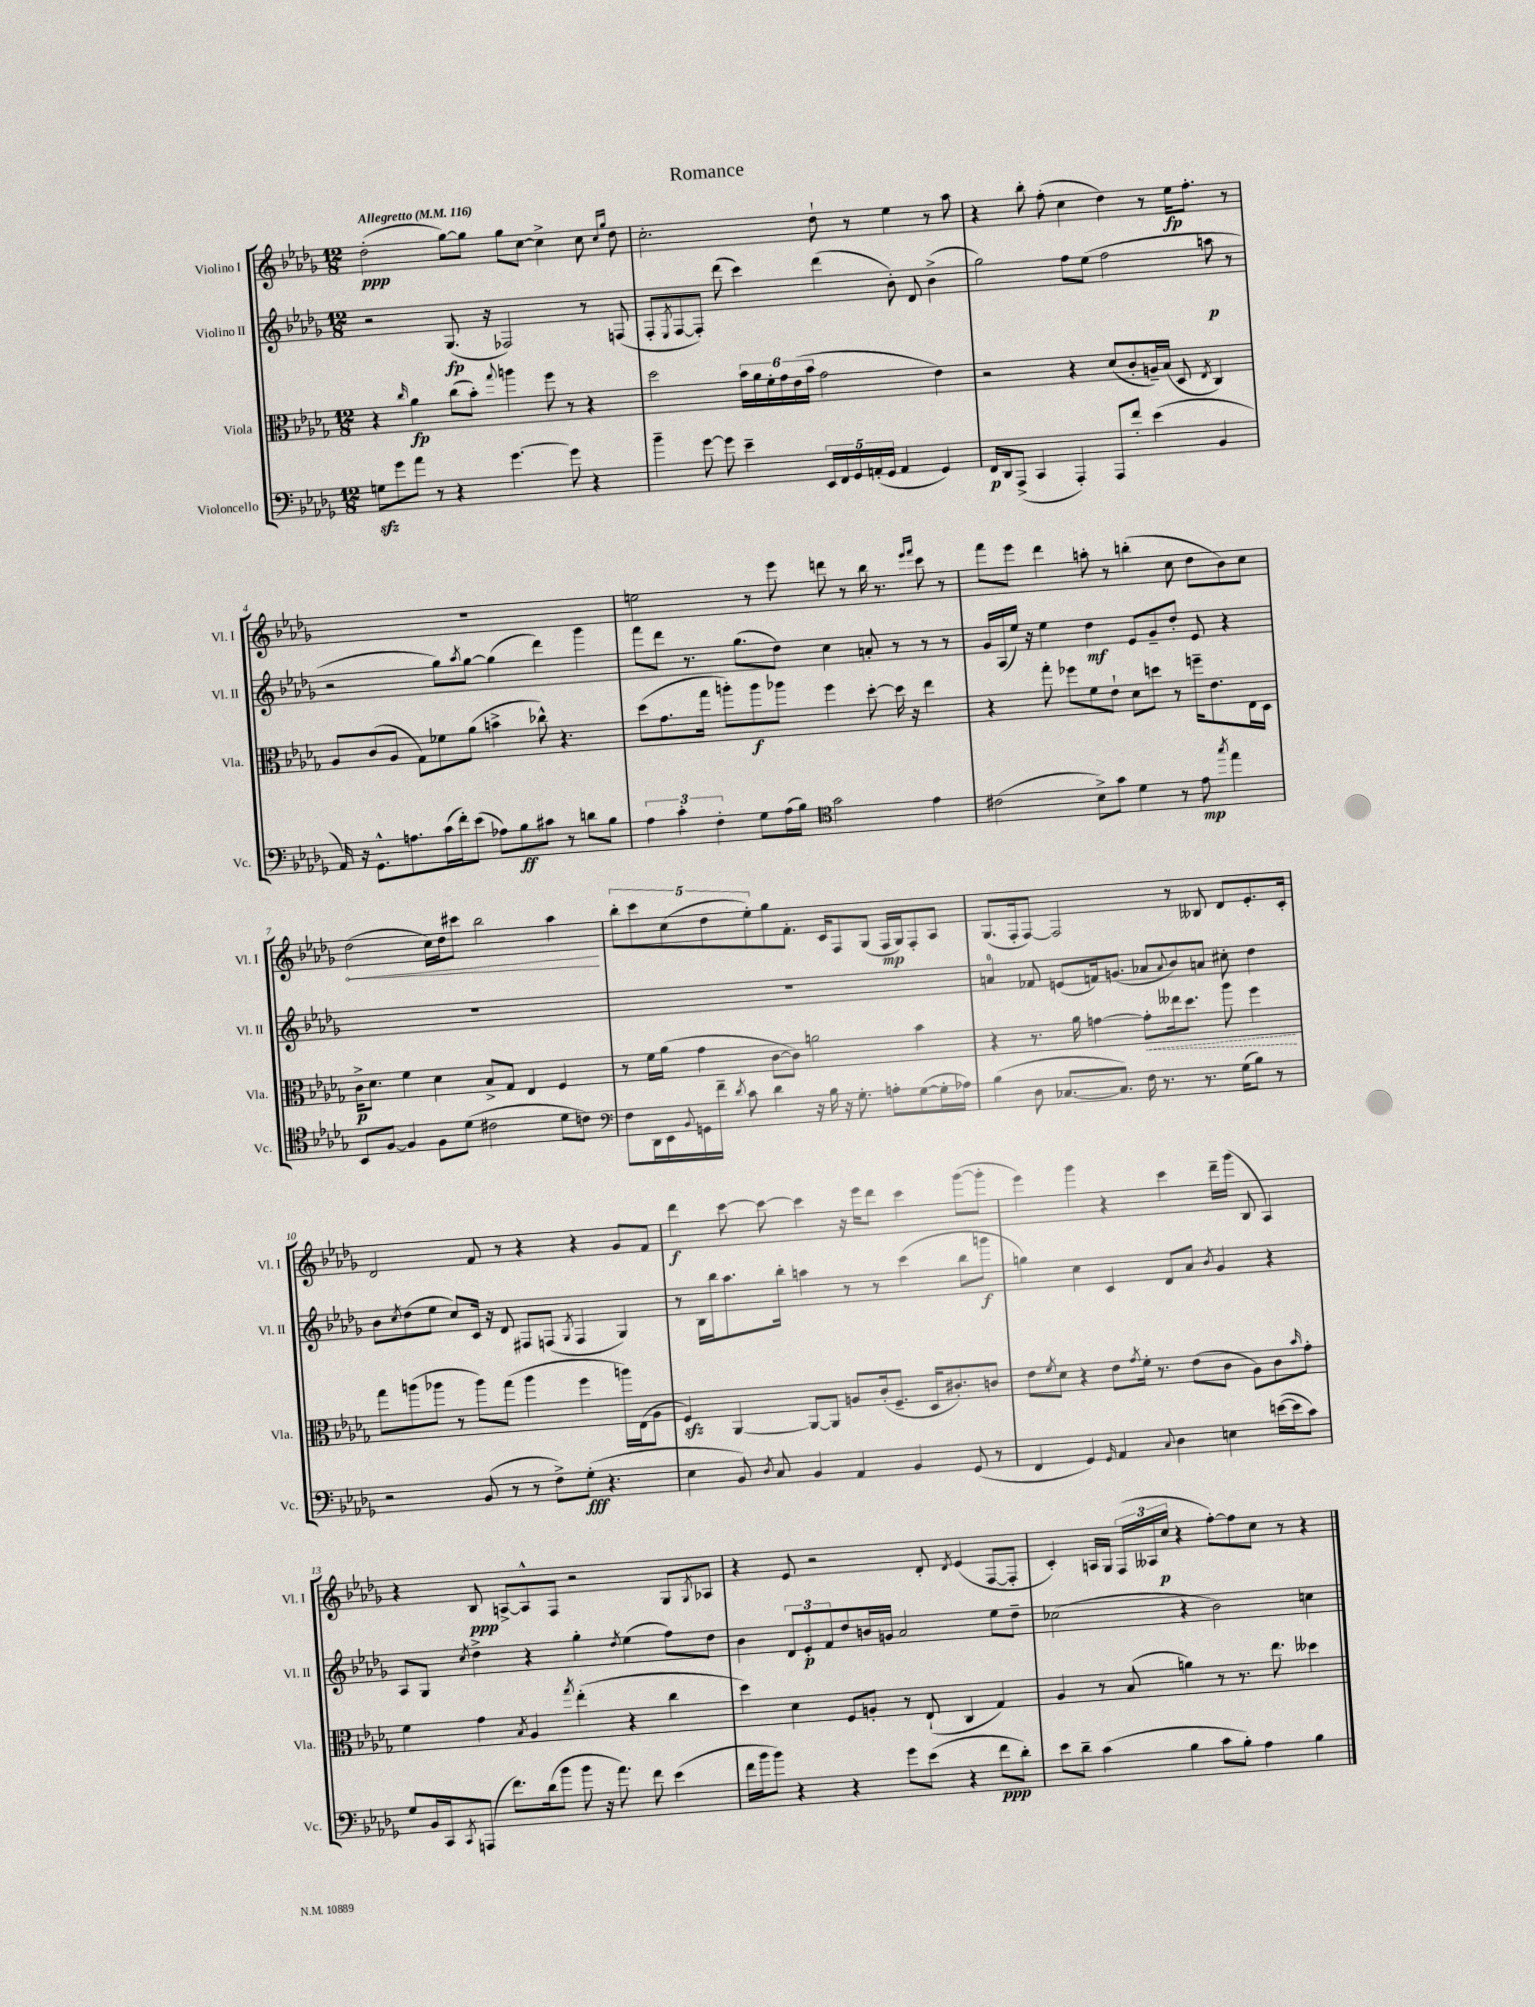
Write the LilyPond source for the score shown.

\header { title = "Romance" }
<<
\new StaffGroup <<
\new Staff = "s0" \with { instrumentName = "Violino I" shortInstrumentName = "Vl. I" } {
    \clef treble \key des \major \numericTimeSignature \time 12/8 \tempo "Allegretto" 4 = 116
    des''2-.\ppp( ges''8~) ges''8 ges''8 c''8~ c''4-> c''8 \grace { c''16 ges''16 } des''8 |
    c''2.-. des''8-! r8 ees''4 r8 aes''8 |
    r4 bes''8-. f''8-.( c''4 des''4) r8 ees''16\fp f''8.-. r8 |
    R1. |
    e''2 r8 ees'''8 d'''8 r8 bes''16 r8. \grace { ees'''16 f'''16 } c'''8 r8 |
    f'''8 ees'''8 des'''4 a''8-. r8 b''4-.( c''8 des''8 bes'8) c''8 |
    \once \override Hairpin.circled-tip = ##t des''2\<( c''16) des''16 cis'''8 bes''2 aes''4\! |
    \tuplet 5/4 { bes''8-. c'''8 c''8( des''8 ees''8-.) } ges''8 f'8.-. c'16 f8 ges8( f16\mp ges16) f8-. aes8 |
    ges8.( f16-. f8~) f2 r8 beses8 des'8 ees'8.-. c'16-. |
    des'2 f'8 r8 r4 r4 ges'8 f'8 |
    des'''4\f c'''8~ c'''8~ c'''4 r16 ees'''16 des'''8 c'''4 ges'''8~( ges'''8-. |
    ees'''4) ges'''4 r4 c'''4 des'''16-- ges'''16( bes8 aes4) |
    r4 bes8\ppp a8~-> a8-^ f8 r2 ges8 \acciaccatura { ges8 } aes8 |
    r4 ees'8 r2 des'8-. \acciaccatura { des'8 } ees'4( f8~ f8-. |
    c'4-.) a16 ges16 \tuplet 3/2 { f16( aeses16 c''16\p } r4 f''8~-.) f''8 c''8 r8 r4 \bar "|." |
}
\new Staff = "s1" \with { instrumentName = "Violino II" shortInstrumentName = "Vl. II" } {
    \clef treble \key des \major \numericTimeSignature \time 12/8
    r2 ges8.\fp( r16 fes2) r8 f8( |
    f8-. \acciaccatura { ees8 } f8~ f8-.) des'''8( c'''4) des'''4( bes'8-.) des'8 bes'4->( |
    ges''2) f''8 ees''8( f''2 a''8\p r8 |
    r2 ges''8) \acciaccatura { aes''8 } ges''8~ ges''4( des'''4) ges'''4 |
    f'''8 des'''8 r8. ges''8.( des''8) c''4 a'8-. r8 r8 r8 |
    ges'16 aes16( ees''16) r16 ees''4 des''4\mf ees'8 ges'8-- des''8-. ees'8 r4 |
    R1. |
    R1. |
    a'4-0 fes'8 e'8( f'16) g'8.( aes'8 \appoggiatura { aes'8 } bes'8) a'8 cis''8-. des''4 |
    bes'8 \acciaccatura { c''8 } des''8( ees''8 c''8) c'16 r16 des'8 fis8 f8( \acciaccatura { ges8 } f4 ges4) |
    r8 bes16 bes''16 aes''8. bes''16-. a''4 r8 r8 c'''4( bes''8 g'''8\f |
    g''4) c''4 c'4 des'8 aes'8 \acciaccatura { bes'8 } ges'4 r4 |
    aes8 ges8 \acciaccatura { c''8 } des''4-> r4 ges''4-. \acciaccatura { des''8 } ees''4( f''8) des''8 |
    bes'4 \tuplet 3/2 { des'8 ees'8-.\p f'8 } des''8 b'16 g'16 aes'2 ees''8 des''8-- |
    ces''2( r4 bes'2) c''4 \bar "|." |
}
\new Staff = "s2" \with { instrumentName = "Viola" shortInstrumentName = "Vla." } {
    \clef alto \key des \major \numericTimeSignature \time 12/8
    r4 \grace { c''16 } aes'4\fp c''8( bes'8-.) \appoggiatura { ges''8 } a''4 f''8 r8 r4 |
    des''2 \tuplet 6/4 { bes'16 aes'16 f'16-. ges'16 ees'16( bes'16 } ges'2 ees'4) |
    r2 r4 des'8( c'8-. a16--) bes16( des8 \acciaccatura { ees8 } c4) |
    aes8 c'8( aes8 ges8) fes'8 aes'8( b'4-> ces''8-^) r4. |
    des''8( ges'8. ges''16 a''8-.) a''8\f aes''8 f''4 des''8~-. des''16 r16 ees''4 |
    r4 ges''8-. fes''8 f'8 ees'8-! des'8 d''8 r8 f''16-- ees'8. ees16 des16 |
    c'16->\p des'8. f'4 des'4 bes8-> ges8 ees4 f4 |
    r8 f'16 aes'16( ges'4 c'8~ c'8) a'2 bes'4 |
    r4 r8. aes'16 g'4~ \once \override Hairpin.style = #'dashed-line g'8-.\< eeses''16 des''8. aes''8 f''4\! |
    ges''8 a''8( aes''8 r8 aes''8) ges''8( aes''4 f''4 a''16) ees16( aes8 |
    f4\sfz) aes,4~ aes,8~ aes,8 a8 c'16-.( f8.-- des16 cis'8.-.) c'8 |
    ees'8 \acciaccatura { f'8 } des'8 r4 ees'8 \acciaccatura { ges'8 } f'16-. r8. ees'8( c'8 aes8) c'8 \grace { bes'16 } ges'8-. |
    f'4 ges'4 \acciaccatura { bes8 } aes4 \acciaccatura { ges''8 } ees''4-.( r4 c''4 |
    des''4) des'4 f8 a8-. r8 ees8-!( c4 ges4) |
    aes4 r8 bes8( a'4) r8 r8. ees''8. deses''4 \bar "|." |
}
\new Staff = "s3" \with { instrumentName = "Violoncello" shortInstrumentName = "Vc." } {
    \clef bass \key des \major \numericTimeSignature \time 12/8
    g8\sfz ges'8 aes'8 r8 r4 ges'4.~ ges'8 r4 |
    bes'4-- ges'8~ ges'8 ees'4-- \tuplet 5/4 { ees,16 f,16 ges,16 a,16-.( ges,16 } a,4 ges,4) |
    f,16\p des,16 aes,,8->( c,4 aes,,4-.) aes,,8 f'8-. ees'4( bes,4 |
    aes,16) r16 ges,8.-^ a8. c'16( f'16-.) ees'8( aes8) bes8\ff cis'8 r8 d'8 bes8 |
    \tuplet 3/2 { aes4 c'4-. f4-. } ges8 aes16( bes16) \clef tenor ges'2 ees'4 |
    cis'2( bes8->) ges'8 des'4 r8 ees'8\mp \acciaccatura { ges''8 } ees''4 |
    bes,8 f8~ f4 f8 des'8( cis'2 des'8 c'8) |
    \clef bass f8 des,16 ees,16 \appoggiatura { bes,8 } g,16 f'16-- \acciaccatura { des'8 } c'8 des'4 r16 bes16 r16 ges8.-. a8-. ges8~( ges16-. aes16) |
    bes4( des8 ces8.~ ces8.) f16 r8. r8. ges16( bes8) r8 |
    r2 bes,8( r8 r8 f8->) ges8-.\fff( r4. |
    ees4 bes,8) \acciaccatura { des8 } c8 bes,4 aes,4 bes,4 ges,8( r8 |
    f,4 ges,4) \grace { ges,16 } aes,4 \appoggiatura { c8 } des4 e4 e'16~( e'16 c'8) |
    ges8 bes,16 c,16 \acciaccatura { c,8 } a,,8( f'8.) des'16( bes'8 bes'8 r16 aes'8.) f'8 ees'4( |
    f'16 bes'16 bes'8) r4 r4 ges'8 ees'8( r4 f'8\ppp des'8-.) |
    ees'8 des'8-- c'4( bes4 c'8 bes8-.) aes4 bes4 \bar "|." |
}
>>
>>
